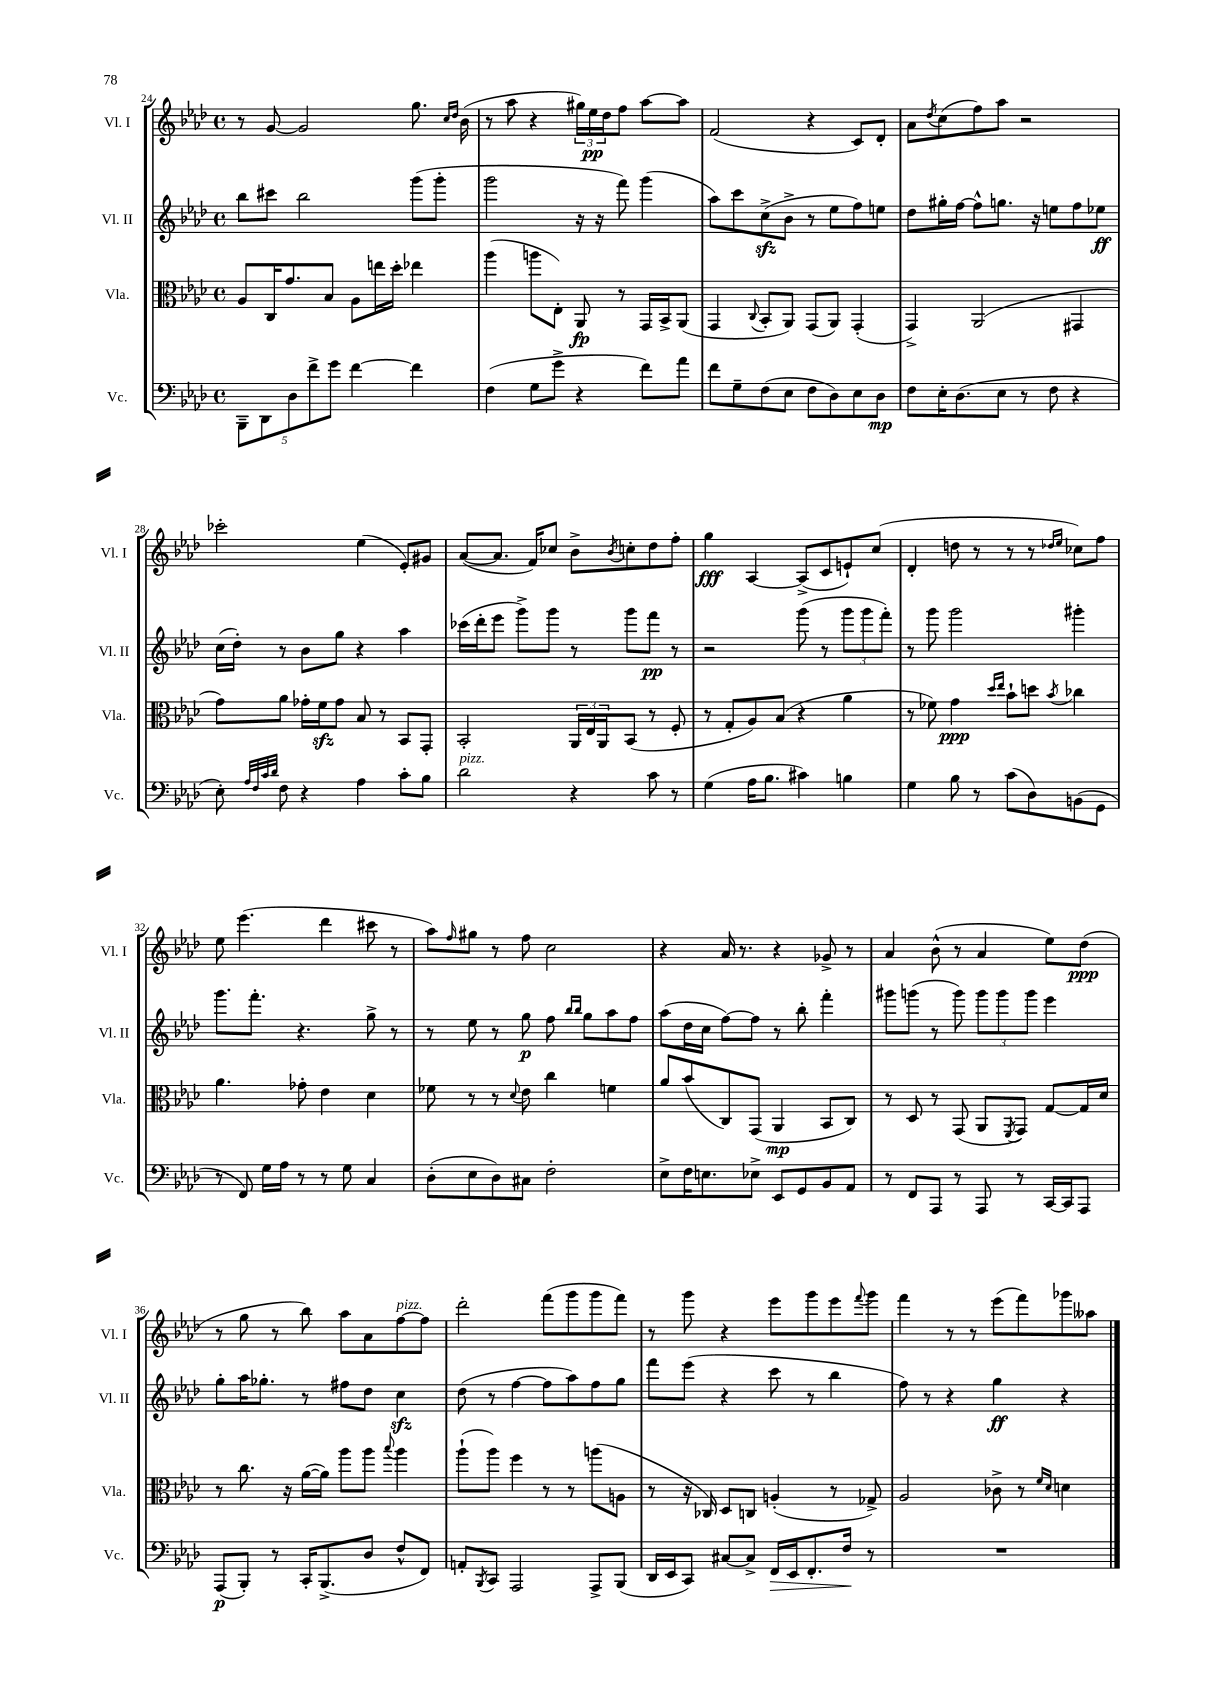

**kern	**kern	**kern	**kern
*staff4	*staff3	*staff2	*staff1
*clefF4	*clefC3	*clefG2	*clefG2
*k[b-e-a-d-]	*k[b-e-a-d-]	*k[b-e-a-d-]	*k[b-e-a-d-]
*M4/4	*M4/4	*M4/4	*M4/4
*met(c)	*met(c)	*met(c)	*met(c)
10BBB-~\L	8A-/L	8bb-\L	8r
10DD-\	.	.	.
.	16C/K	8ccc#\J	[8g/
.	8.g/	.	.
10D-\	.	.	.
.	.	2bb-\	2g/]
10f^\	.	.	.
.	8B-/J	.	.
10g\J	.	.	.
[4f\	8A-\L	.	.
.	16ee\L	.	.
.	16dd-'\JJ	.	.
4f\]	4ee-\	(8ggg\L	8.gg\
.	.	8ggg'\J	.
.	.	.	16qqcc/LL
.	.	.	16qqdd-/JJ
.	.	.	(16b-\
=	=	=	=
(4F\	(4aa-\	2ggg\	8r
.	.	.	8aa-\
8G\L	8aa\L	.	4r
8g^\J	8E-'\J)	.	.
4r	8AA-/	16r	24gg#\LL)
.	.	.	24ee-\
.	.	16r	.
.	.	.	24dd-\J
.	8r	8fff\)	8ff\J
8f\L)	16GG/LL	(4ggg\	[8aa-\L
.	16BB-^/J	.	.
8a-\J	(8AA-/J	.	8aa-\]J
=	=	=	=
8f\L	4GG/	8aa-\L)	(2f/
8G~\	.	8ccc\	.
.	8qqC/	.	.
(8F\	8BB-'/L	(8cc^\	.
8E-\J	8AA-/J)	8b-^\J	.
8F\L	(8GG/L	8r	4r
8D-\)	8AA-/J)	8ee-\L	.
8E-\	(4GG'/	8ff\)	8c/L)
8D-\J	.	8ee\J	8d-'/J
=	=	=	=
8F\L	4GG^/)	8dd-\L	8a-\L
.	.	.	8qdd-/
16E-'\K	.	16gg#'\L	(8cc\
(8.D-\	.	[16ff\JJ	.
.	(2AA-/	8ff^^\]L	8ff\)
8E-\J	.	8.gg\J	8aa-\J
8r	.	.	2r
.	.	16r	.
8F\	.	8ee\L	.
4r	4GG#/	8ff\	.
.	.	8ee-\J	.
=	=	=	=
8E-'\)	8g\L)	(16cc\LL	2ccc-'\
.	.	16dd-'\JJ)	.
32qqA-/LLL	.	.	.
32qqF/	.	.	.
32qqc/	.	.	.
32qqd-/JJJ	.	.	.
8F\	8a-\J	8r	.
4r	16g-'\LL	8b-\L	.
.	16f\J	.	.
.	8g-\J	8gg\J	.
4A-\	8B-/	4r	(4ee-\
.	8r	.	.
8c'\L	8BB-/L	4aa-\	8e-'/L)
8B-\J	8GG'/J	.	8g#/J
=	=	=	=
2d-\	2BB-'/	(16ccc-\LL	([8a-/L
.	.	16ddd-'\J	.
.	.	8eee-\J	8.a-/]J
.	.	8ggg^\L)	.
.	.	.	16f/LK)
.	.	8ggg\J	8cc-/J
4r	24AA-/LL	8r	8b-^\L
.	24E-/	.	.
.	24AA-/J	.	.
.	.	.	8qb-/
.	(8BB-/J	8ggg\L	8cc'\
8c\	8r	8fff\J	8dd-\
8r	8F'/	8r	8ff'\J
=	=	=	=
(4G\	8r	2r	4gg\
.	8G'/L	.	.
16A-\LK	8A-/)	.	[4A-/
8.B-\J	.	.	.
.	(8B-/J	.	.
4c#\)	4r	(8ggg\	(8A-^/]L
.	.	8r	8c/
4B\	4a-\	12ggg\L	8e`/)
.	.	12ggg\	.
.	.	.	(8cc/J
.	.	12fff'\J)	.
=	=	=	=
4G\	8r	8r	4d-'/
.	8f-\)	8ggg\	.
8B-\	4g\	2ggg\	8dd\
8r	.	.	8r
.	16qqdd-/LL	.	.
.	16qqee-/JJ	.	.
(8c\L	8b-`\L	.	8r
8D-\)	8dd\J	.	8r
.	.	.	16qqdd-/LL
.	8qb-/	.	16qqee-/JJ
(8BB\	4cc-\	4ggg#'\	8cc-\L)
8GG\J	.	.	8ff\J
=	=	=	=
8r	4.a-\	8.ggg\L	8ee-\
8FF/)	.	.	(4.eee-\
.	.	8.fff'\J	.
16G\LL	.	.	.
16A-\JJ	.	.	.
8r	8g-'\	4.r	.
8r	4e-\	.	4ddd-\
8G\	.	.	.
4C/	4d-\	8gg^\	8ccc#\
.	.	8r	8r
=	=	=	=
(8D-'\L	8f-\	8r	8aa-\L)
.	.	.	16qqff/
8E-\	8r	8ee-\	8gg#\J
8D-\)	8r	8r	8r
.	8qqd-/	.	.
8C#\J	8e-\	8gg\	8ff\
2F'\	4cc\	8ff\	2cc\
.	.	16qqbb-/LL	.
.	.	16qqbb-/JJ	.
.	.	8gg\L	.
.	4f\	8aa-\	.
.	.	8ff\J	.
=	=	=	=
8E-^\L	8a-/L	(8aa-\L	4r
16F\K	(8b-/	16dd-\L	.
8.E\	.	16cc\JJ	.
.	8C/)	[8ff\L)	16a-/
.	.	.	8.r
8E-^\J	(8GG/J	8ff\]J	.
8EE-/L	4AA-/	8r	4r
8GG/	.	8bb-'\	.
8BB-/	8BB-/L	4fff'\	8g-^/
8AA-/J	8C/J)	.	8r
=	=	=	=
8r	8r	8ggg#\L	4a-/
8FF/L	8D-/	(8ggg\J	.
8AAA-/J	8r	8r	(8b-^^\
8r	(8GG/	8ggg\)	8r
8AAA-/	8AA-/L	12ggg\L	4a-/
.	.	12ggg\	.
.	8qFF/	.	.
8r	8GG/J)	.	.
.	.	12ggg\J	.
[16CC/LL	[8G/L	4eee-\	8ee-\L)
16CC/]J	.	.	.
8AAA-/J	16G/]L	.	(8dd-\J
.	16d-/JJ	.	.
=	=	=	=
(8AAA-/L	8r	8gg'\L	8r
8BBB-'/J)	8.cc\	16aa-\K	8gg\
.	.	8.gg-'\J	.
8r	.	.	8r
.	16r	.	.
16CC'/LK	([16a-\LL	8r	8bb-\)
(8.BBB-^/	16a-\]JJ)	.	.
.	8aa-\L	8ff#\L	8aa-\L
8D-/J	8aa-\J	8dd-\J	8a-\
.	8qqbb-/	.	.
8F^^/L	4aa-\	4cc\	[8ff\
8FF/J)	.	.	8ff\]J
=	=	=	=
8AA'/L	(8aa-`\L	(8dd-\	2ddd-'\
8qBBB-/	.	.	.
8CC/J	8aa-\J)	8r	.
2AAA-/	4ff\	[4ff\	.
.	8r	8ff\]L	(8fff\L
.	8r	8aa-\)	8ggg\
8AAA-^/L	(8aa\L	8ff\	8ggg\
(8BBB-/J	8A\J	8gg\J	8fff\J)
=	=	=	=
16DD-/LL	8r	8fff\L	8r
16EE-/J	.	.	.
8CC/J)	16r	(8eee-\J	8ggg\
.	16C-/)	.	.
[8C#/L	8D-/L	4r	4r
8C#^/]J	8C/J	.	.
16FF/LL	(4A'/	8ccc\	8eee-\L
16EE-/J	.	.	.
8.FF'/	.	8r	8ggg\
.	8r	4bb-\	8eee-\
16F/Jk	.	.	.
.	.	.	8qqfff/
8r	8G-^/)	.	8ggg\J
=	=	=	=
1r	2A-/	8ff\)	4fff\
.	.	8r	.
.	.	4r	8r
.	.	.	8r
.	8c-^\	4gg\	(8eee-\L
.	8r	.	8fff\)
.	16qqf/LL	.	.
.	16qqd-/JJ	.	.
.	4d\	4r	8ggg-\
.	.	.	8aa--\J
==	==	==	==
*-	*-	*-	*-
